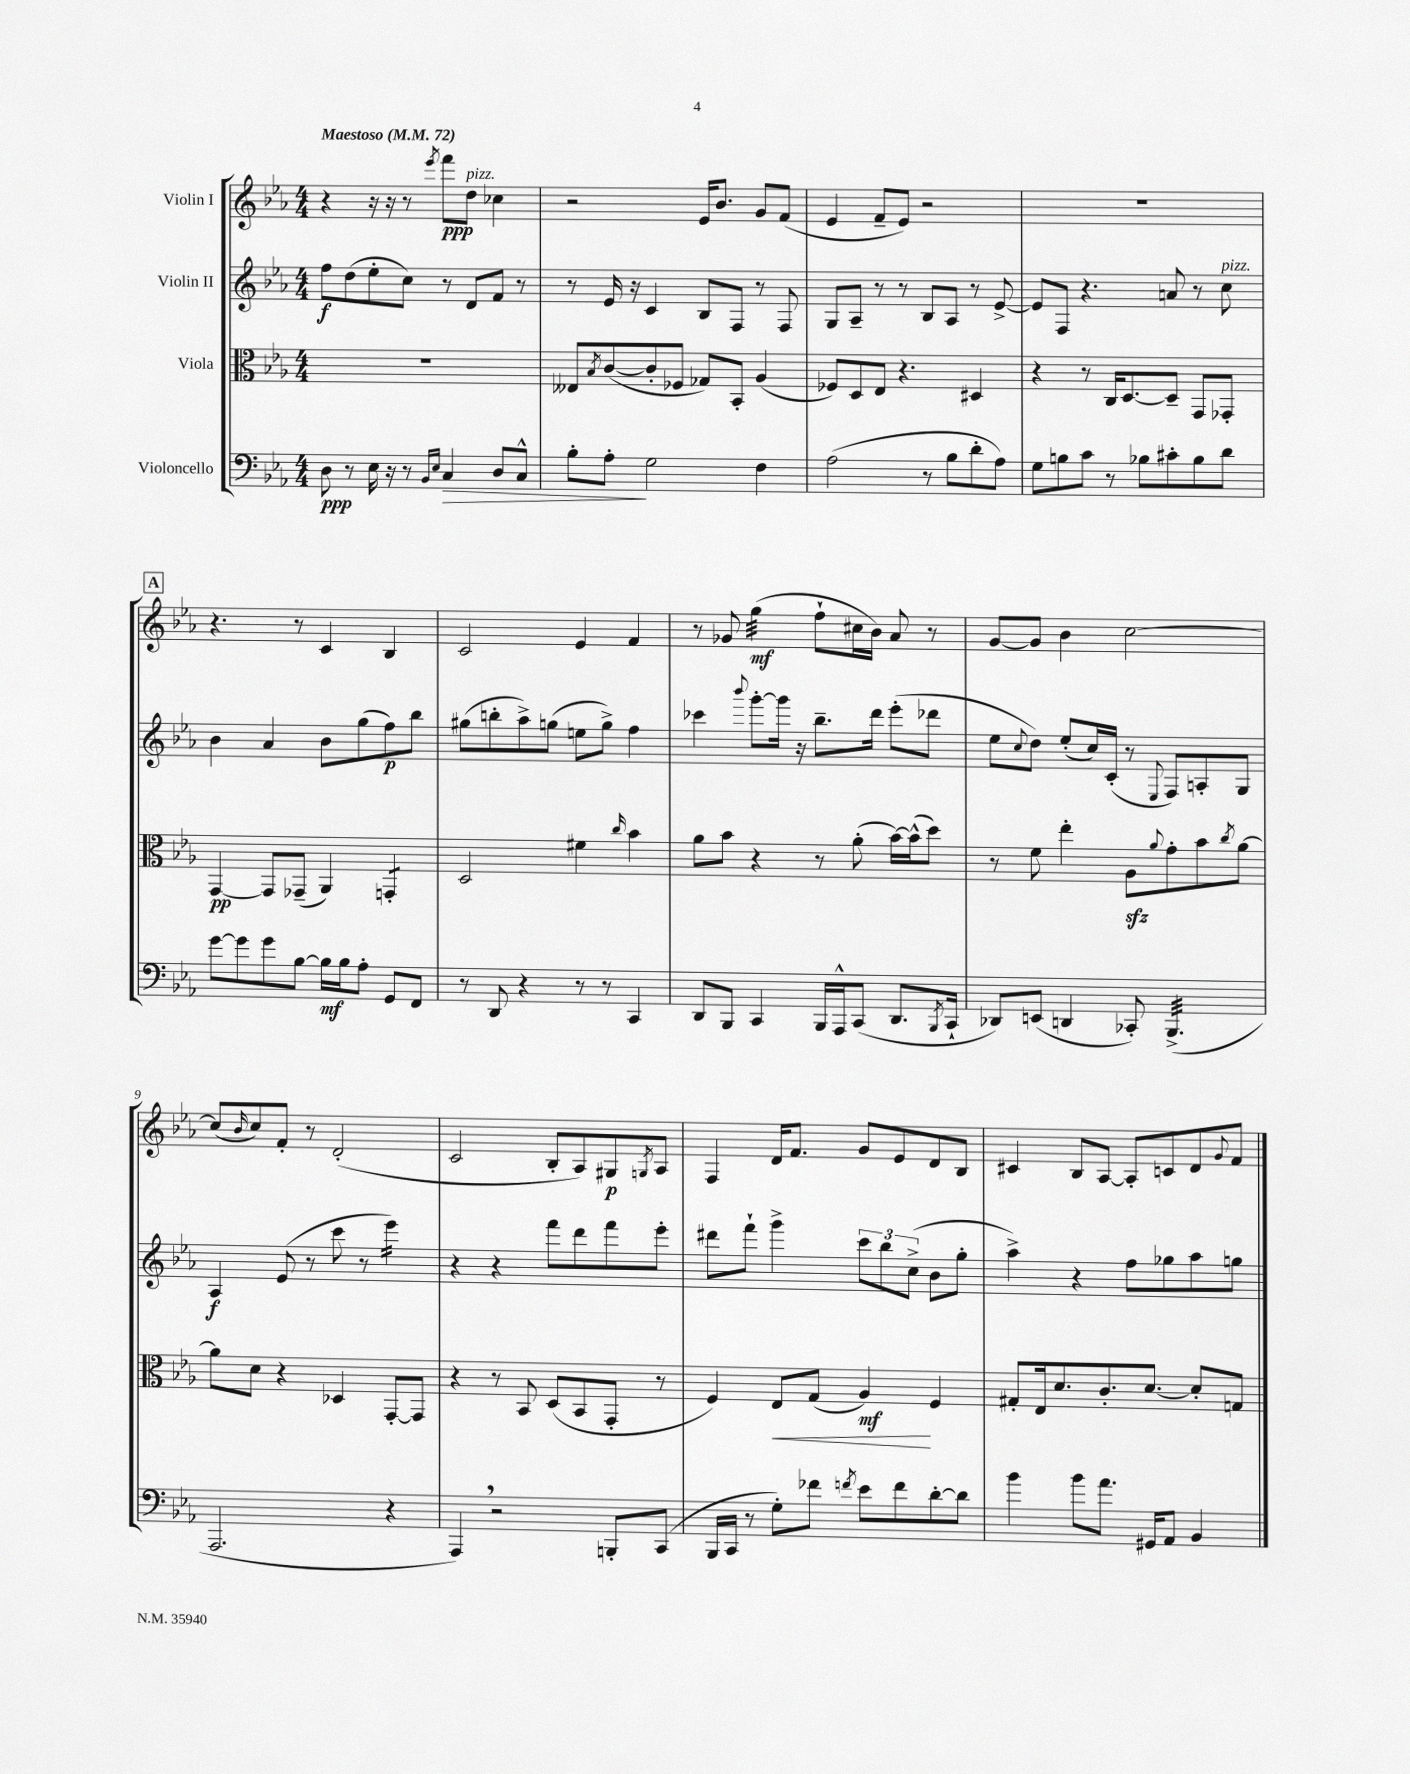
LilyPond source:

<<
\new StaffGroup <<
\new Staff = "s0" \with { instrumentName = "Violin I" } {
    \clef treble \key ees \major \numericTimeSignature \time 4/4 \tempo "Maestoso" 4 = 72
    r4 r16 r16 r8 \acciaccatura { ees'''8 } f'''8\ppp d''8^\markup { \italic "pizz." } ces''4 |
    r2 ees'16 bes'8. g'8 f'8( |
    ees'4 f'8-- ees'8) r2 |
    R1 |
    \mark \markup { \box "A" } r4. r8 c'4 bes4 |
    c'2 ees'4 f'4 |
    r8 ges'8 g''4:32\mf( f''8-! cis''16 bes'16) aes'8 r8 |
    g'8~ g'8 bes'4 c''2~ |
    c''8( \grace { bes'16 } c''8) f'8-. r8 d'2-.( |
    c'2 bes8-. aes8) gis8\p \acciaccatura { g8 } aes8 |
    f4 d'16 f'8. g'8 ees'8 d'8 bes8 |
    cis'4 bes8 aes8~ aes8-. c'8 d'8 \appoggiatura { g'8 } f'8 \bar "|." |
}
\new Staff = "s1" \with { instrumentName = "Violin II" } {
    \clef treble \key ees \major \numericTimeSignature \time 4/4
    f''8\f d''8( ees''8-. c''8) r8 d'8 f'8 r8 |
    r8 ees'16 r16 c'4 bes8 f8 r8 f8 |
    g8 aes8-- r8 r8 bes8 aes8 r8 ees'8~-> |
    ees'8 f8 r4. a'8 r8 c''8^\markup { \italic "pizz." } |
    \mark \markup { \box "A" } bes'4 aes'4 bes'8 g''8( f''8\p) bes''8 |
    gis''8( b''8-. aes''8->) g''8( e''8 g''8->) f''4 |
    ces'''4 \appoggiatura { bes'''8 } g'''8~-. g'''16 r16 bes''8.-- d'''16 ees'''8-.( des'''8 |
    ees''8 \appoggiatura { c''8 } d''8) ees''8-.( c''16) c'16-.( r8 \appoggiatura { ees8 } f8) a8-. g8 |
    aes4\f ees'8( r8 c'''8 r8 ees'''4:16) |
    r4 r4 f'''8 d'''8 f'''8 ees'''8-. |
    dis'''8 f'''8-! g'''4-> \tuplet 3/2 { c'''8 bes''8 c''8->( } bes'8 g''8-. |
    aes''4->) r4 f''8 ges''8 aes''8 g''8 \bar "|." |
}
\new Staff = "s2" \with { instrumentName = "Viola" } {
    \clef alto \key ees \major \numericTimeSignature \time 4/4
    R1 |
    eeses8 \acciaccatura { bes8 } c'8~( c'8-. fes8 ges8) bes,8-. aes4( |
    fes8) d8 ees8 r4. dis4 |
    r4 r8 c16 d8.~ d8-- g,8 ges,8-. |
    \mark \markup { \box "A" } g,4~\pp g,8 ges,8--( aes,4) g,4:8-. |
    d2 fis'4 \grace { c''16 } bes'4 |
    aes'8 bes'8 r4 r8 aes'8-.( bes'16~) bes'16-^( d''8) |
    r8 f'8 ees''4-. aes8\sfz \appoggiatura { aes'8 } g'8-. bes'8 \acciaccatura { c''8 } aes'8~ |
    aes'8 d'8 r4 des4 g,8~-. g,8 |
    r4 r8 bes,8 d8( bes,8 g,8-. r8 |
    f4) ees8\< g8( aes4\mf\!) f4 |
    gis8-. ees16 d'8. c'8.-. d'8.~ d'8-. g8 \bar "|." |
}
\new Staff = "s3" \with { instrumentName = "Violoncello" } {
    \clef bass \key ees \major \numericTimeSignature \time 4/4
    d8\ppp r8 ees16 r16 r8 \grace { bes,16 ees16 } c4\> d8 c8-^ |
    bes8-. aes8-.\! g2 f4 |
    aes2( r8 bes8 d'8-. aes8) |
    g8 b8 c'8 r8 bes8 cis'8-. bes8 d'8 |
    \mark \markup { \box "A" } g'8~ g'8 g'8 bes8~ bes16\mf bes16 aes8-. g,8 f,8 |
    r8 d,8 r4 r8 r8 c,4 |
    d,8 bes,,8 c,4 bes,,16 aes,,16-^ c,8( d,8. \acciaccatura { bes,,8 } c,16-! |
    des,8) e,8( d,4 ces,8-.) bes,,4.:32->( |
    aes,,2. r4 |
    aes,,4) \breathe r2 b,,8-. c,8( |
    bes,,16 c,16 r8 g8-.) fes'8 \acciaccatura { f'8 } ees'8 f'8 d'8~-. d'8 |
    bes'4 bes'8 aes'8. gis,16 aes,8 bes,4 \bar "|." |
}
>>
>>
